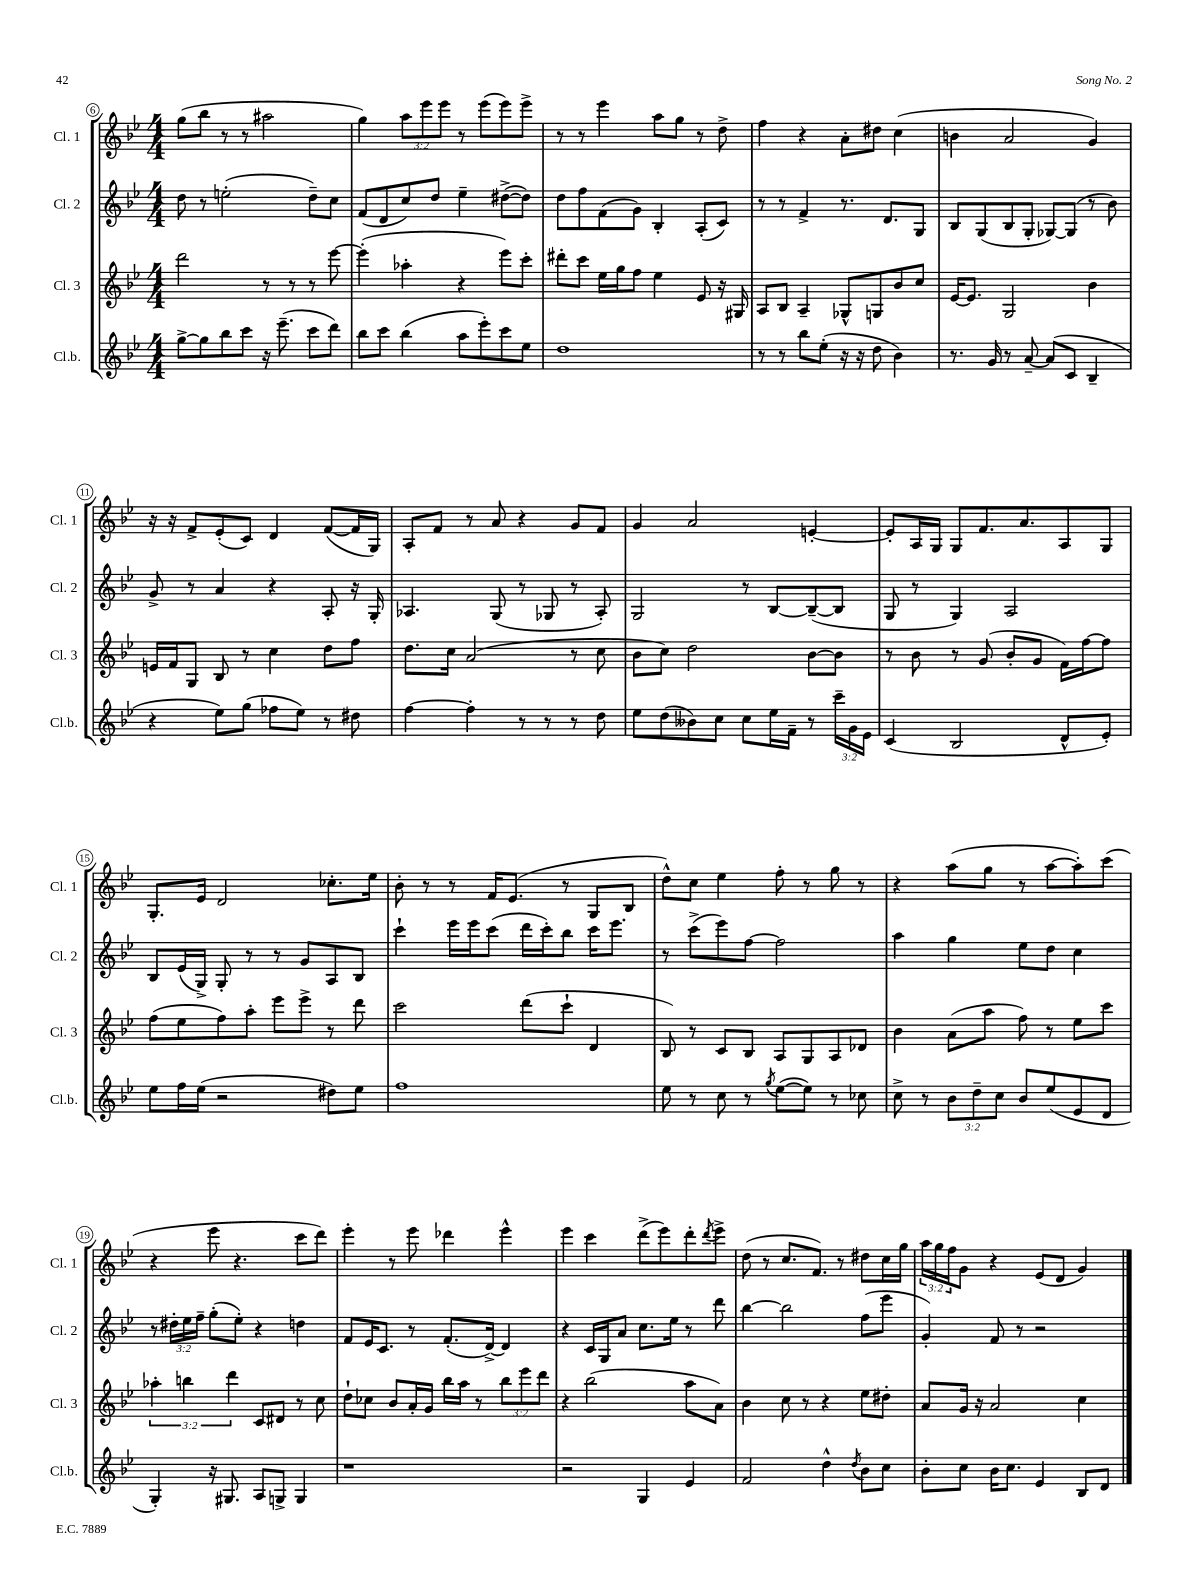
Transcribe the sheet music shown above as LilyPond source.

<<
\new StaffGroup <<
\new Staff = "s0" \with { instrumentName = "Cl. 1" shortInstrumentName = "Cl. 1" } {
    \clef treble \key bes \major \numericTimeSignature \time 4/4 \override Staff.TupletNumber.text = #tuplet-number::calc-fraction-text
    g''8( bes''8 r8 r8 ais''2 |
    g''4) \tuplet 3/2 { a''8 ees'''8 ees'''8 } r8 ees'''8( ees'''8) ees'''8-> |
    r8 r8 ees'''4 a''8 g''8 r8 d''8-> |
    f''4 r4 a'8-. dis''8 c''4( |
    b'4 a'2 g'4) |
    r16 r16 f'8-> ees'8-.( c'8) d'4 f'8~( f'16 g16) |
    a8-. f'8 r8 a'8 r4 g'8 f'8 |
    g'4 a'2 e'4~-. |
    e'8-. a16 g16 g8 f'8. a'8. a8 g8 |
    g8.-. ees'16 d'2 ces''8.-. ees''16 |
    bes'8-. r8 r8 f'16 ees'8.( r8 g8 bes8 |
    d''8-^) c''8 ees''4 f''8-. r8 g''8 r8 |
    r4 a''8( g''8 r8 a''8~ a''8-.) c'''8( |
    r4 ees'''8 r4. c'''8 d'''8) |
    ees'''4-. r8 ees'''8 des'''4 ees'''4-^ |
    ees'''4 c'''4 d'''8->( ees'''8) d'''8-. \acciaccatura { d'''8 } ees'''8-> |
    d''8( r8 c''8. f'8.) r8 dis''8 c''16 g''16 |
    \tuplet 3/2 { a''16 g''16 f''16 } g'8 r4 ees'8( d'8 g'4) \bar "|." |
}
\new Staff = "s1" \with { instrumentName = "Cl. 2" shortInstrumentName = "Cl. 2" } {
    \clef treble \key bes \major \numericTimeSignature \time 4/4 \override Staff.TupletNumber.text = #tuplet-number::calc-fraction-text
    d''8 r8 e''2-.( d''8--) c''8 |
    f'8( d'8 c''8) d''8 ees''4-- dis''8~->( dis''8) |
    d''8 f''8 f'8( g'8) bes4-. a8-.( c'8) |
    r8 r8 f'4-> r8. d'8. g8 |
    bes8 g8( bes8 g8-. ges8~) ges8( r8 bes'8) |
    g'8-> r8 a'4 r4 a8-. r16 g16-. |
    aes4. g8( r8 ges8 r8 aes8-.) |
    g2 r8 bes8~ bes8~--( bes8 |
    g8 r8 g4) a2 |
    bes8 ees'16( g16->) g8-. r8 r8 g'8 a8 bes8 |
    c'''4-! ees'''16 ees'''16 c'''8( d'''16 c'''16-.) bes''8 c'''16 ees'''8. |
    r8 c'''8->( ees'''8) f''8~ f''2 |
    a''4 g''4 ees''8 d''8 c''4 |
    r8 \tuplet 3/2 { dis''16-. ees''16 f''16-- } g''8-.( ees''8-.) r4 d''4 |
    f'8 ees'16 c'8. r8 f'8.-.( d'16~->) d'4 |
    r4 c'16 g16 a'8 c''8. ees''16 r8 d'''8 |
    bes''4~ bes''2 f''8( ees'''8 |
    g'4-.) f'8 r8 r2 \bar "|." |
}
\new Staff = "s2" \with { instrumentName = "Cl. 3" shortInstrumentName = "Cl. 3" } {
    \clef treble \key bes \major \numericTimeSignature \time 4/4 \override Staff.TupletNumber.text = #tuplet-number::calc-fraction-text
    d'''2 r8 r8 r8 ees'''8~ |
    ees'''4-.( aes''4-. r4 ees'''8) c'''8-. |
    dis'''8-. c'''8 ees''16 g''16 f''8 ees''4 ees'8 r16 gis16 |
    a8 bes8 a4-- ges8-^ g8 bes'8 c''8 |
    ees'16~ ees'8. g2 bes'4 |
    e'16 f'16 g8 bes8 r8 c''4 d''8 f''8 |
    d''8. c''16 a'2( r8 c''8 |
    bes'8 c''8) d''2 bes'8~ bes'8 |
    r8 bes'8 r8 g'8( bes'8-. g'8 f'16) f''16~ f''8 |
    f''8( ees''8 f''8) a''8-. ees'''8 ees'''8-> r8 d'''8 |
    c'''2 d'''8( c'''8-! d'4 |
    bes8) r8 c'8 bes8 a8 g8 a8 des'8 |
    bes'4 a'8( a''8 f''8) r8 ees''8 c'''8 |
    \tuplet 3/2 { aes''4-. b''4 d'''4 } c'8 dis'8 r8 c''8 |
    d''8-! ces''8 bes'8 a'16-. g'16 bes''16 a''16 r8 \tuplet 3/2 { bes''8 ees'''8 d'''8 } |
    r4 bes''2( a''8 a'8) |
    bes'4 c''8 r8 r4 ees''8 dis''8-. |
    a'8 g'16 r16 a'2 c''4 \bar "|." |
}
\new Staff = "s3" \with { instrumentName = "Cl.b." shortInstrumentName = "Cl.b." } {
    \clef treble \key bes \major \numericTimeSignature \time 4/4 \override Staff.TupletNumber.text = #tuplet-number::calc-fraction-text
    g''8~-> g''8 bes''8 c'''8 r16 ees'''8.--( c'''8 d'''8) |
    bes''8 c'''8 bes''4( a''8 ees'''8-.) c'''8 ees''8 |
    d''1 |
    r8 r8 bes''8 ees''8-.( r16 r16 d''8 bes'4) |
    r8. g'16 r8 a'8~-- a'8( c'8 bes4-- |
    r4 ees''8) g''8( fes''8 ees''8) r8 dis''8 |
    f''4~ f''4-. r8 r8 r8 d''8 |
    ees''8 d''8( beses'8) c''8 c''8 ees''16 f'16-- r8 \tuplet 3/2 { c'''16-- g'16 ees'16 } |
    c'4( bes2 d'8-^ ees'8-.) |
    ees''8 f''16 ees''16( r2 dis''8) ees''8 |
    f''1 |
    ees''8 r8 c''8 r8 \acciaccatura { g''8 } ees''8~( ees''8) r8 ces''8 |
    c''8-> r8 \tuplet 3/2 { bes'8 d''8-- c''8 } bes'8 ees''8( ees'8 d'8 |
    g4-.) r16 gis8. a8 g8-> g4 |
    r1 |
    r2 g4 ees'4 |
    f'2 d''4-^ \acciaccatura { d''8 } bes'8 c''8 |
    bes'8-. c''8 bes'16 c''8. ees'4 bes8 d'8 \bar "|." |
}
>>
>>
\layout { \context { \Score currentBarNumber = #6 \override BarNumber.stencil = #(make-stencil-circler 0.1 0.3 ly:text-interface::print) } }
